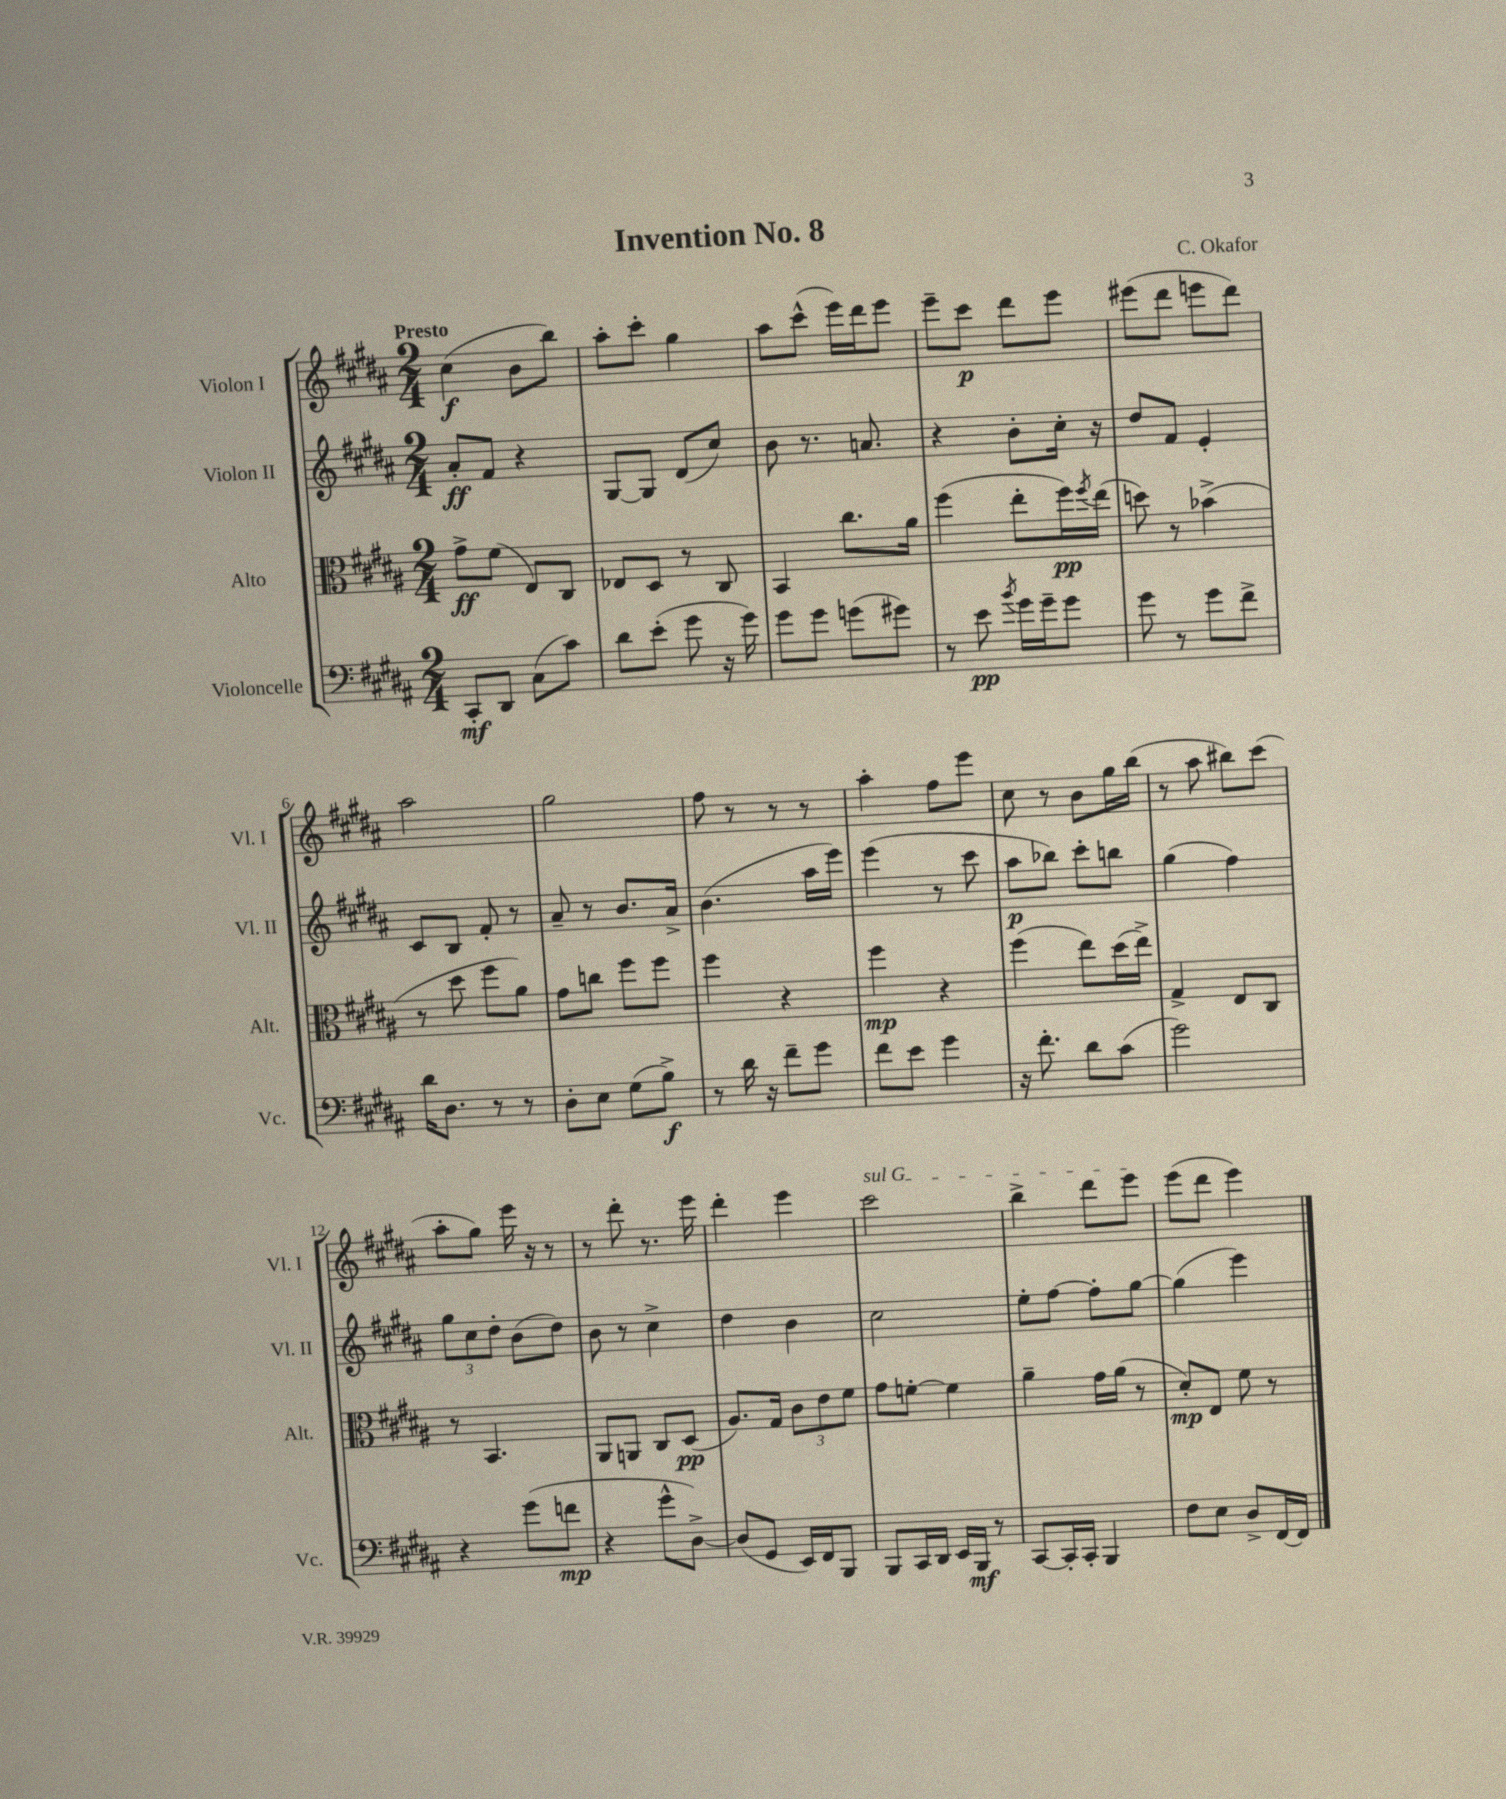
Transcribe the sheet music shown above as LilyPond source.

\header { title = "Invention No. 8" composer = "C. Okafor" }
<<
\new StaffGroup <<
\new Staff = "s0" \with { instrumentName = "Violon I" shortInstrumentName = "Vl. I" } {
    \clef treble \key b \major \numericTimeSignature \time 2/4 \tempo "Presto"
    cis''4\f( b'8 b''8) |
    ais''8-. cis'''8-. gis''4 |
    ais''8 cis'''8-^( e'''16) dis'''16 e'''8 |
    e'''8-- cis'''8\p dis'''8 e'''8 |
    eis'''8( dis'''8 e'''8 dis'''8) |
    ais''2 |
    gis''2 |
    fis''8 r8 r8 r8 |
    ais''4-. fis''8 e'''8 |
    cis''8 r8 b'8 gis''16 b''16( |
    r8 ais''8 bis''8) cis'''8( |
    ais''8-. gis''8) e'''16 r16 r8 |
    r8 dis'''8-. r8. e'''16 |
    dis'''4-. e'''4 |
    \once \override TextSpanner.bound-details.left.text = \markup { \italic "sul G" } cis'''2\startTextSpan |
    b''4-> dis'''8 e'''8\stopTextSpan |
    e'''8( dis'''8 e'''4) \bar "|." |
}
\new Staff = "s1" \with { instrumentName = "Violon II" shortInstrumentName = "Vl. II" } {
    \clef treble \key b \major \numericTimeSignature \time 2/4
    ais'8-.\ff fis'8 r4 |
    gis8~ gis8 dis'8( cis''8) |
    b'8 r8. a'8. |
    r4 b'8-. cis''16-. r16 |
    dis''8 fis'8 e'4-. |
    cis'8 b8 fis'8-. r8 |
    ais'8-- r8 b'8. ais'16-> |
    b'4.( ais''16 e'''16) |
    e'''4( r8 cis'''8 |
    ais''8\p bes''8) cis'''8-. b''8 |
    gis''4( fis''4) |
    \tuplet 3/2 { gis''8 cis''8 dis''8-. } b'8( dis''8) |
    b'8 r8 cis''4-> |
    dis''4 b'4 |
    cis''2 |
    e''8-. fis''8~ fis''8-. gis''8~ |
    gis''4( e'''4) \bar "|." |
}
\new Staff = "s2" \with { instrumentName = "Alto" shortInstrumentName = "Alt." } {
    \clef alto \key b \major \numericTimeSignature \time 2/4
    gis'8->\ff fis'8( e8) cis8 |
    ees8 dis8 r8 cis8 |
    b,4 cis''8. ais'16 |
    fis''4( e''8-. fis''16\pp) \acciaccatura { fis''8 } e''16( |
    d''8) r8 bes'4->( |
    r8 dis''8 fis''8 ais'8) |
    gis'8 c''8 fis''8 fis''8 |
    fis''4 r4 |
    fis''4\mp r4 |
    fis''4( e''8) dis''16( e''16->) |
    gis4-> e8 cis8 |
    r8 b,4. |
    ais,8 a,8 cis8 dis8\pp( |
    ais8.) gis16 \tuplet 3/2 { cis'8 e'8 fis'8 } |
    gis'8 f'8~-. f'4 |
    ais'4-- gis'16 ais'16( r8 |
    dis'8-.\mp) e8 fis'8 r8 \bar "|." |
}
\new Staff = "s3" \with { instrumentName = "Violoncelle" shortInstrumentName = "Vc." } {
    \clef bass \key b \major \numericTimeSignature \time 2/4
    cis,8-.\mf dis,8 cis8( cis'8) |
    dis'8 e'8-.( gis'8 r16 gis'16) |
    gis'8 gis'8 g'8( gis'8) |
    r8 e'8\pp \acciaccatura { b'8 } gis'16 gis'16-- gis'8 |
    gis'8 r8 gis'8 fis'8-> |
    dis'16 dis8. r8 r8 |
    dis8-. e8 gis8( b8->\f) |
    r8 dis'16 r16 fis'8-- gis'8 |
    fis'8 e'8 gis'4 |
    r16 fis'8.-. dis'8 cis'8( |
    gis'2) |
    r4 gis'8( f'8\mp |
    r4 gis'8-^ dis8~->) |
    dis8( gis,8 e,16) fis,16 b,,8 |
    b,,8 cis,16 dis,16 e,16 b,,16\mf r8 |
    cis,8~ cis,16-. cis,16-. b,,4 |
    fis8 e8 dis8-> fis,16~ fis,16 \bar "|." |
}
>>
>>
